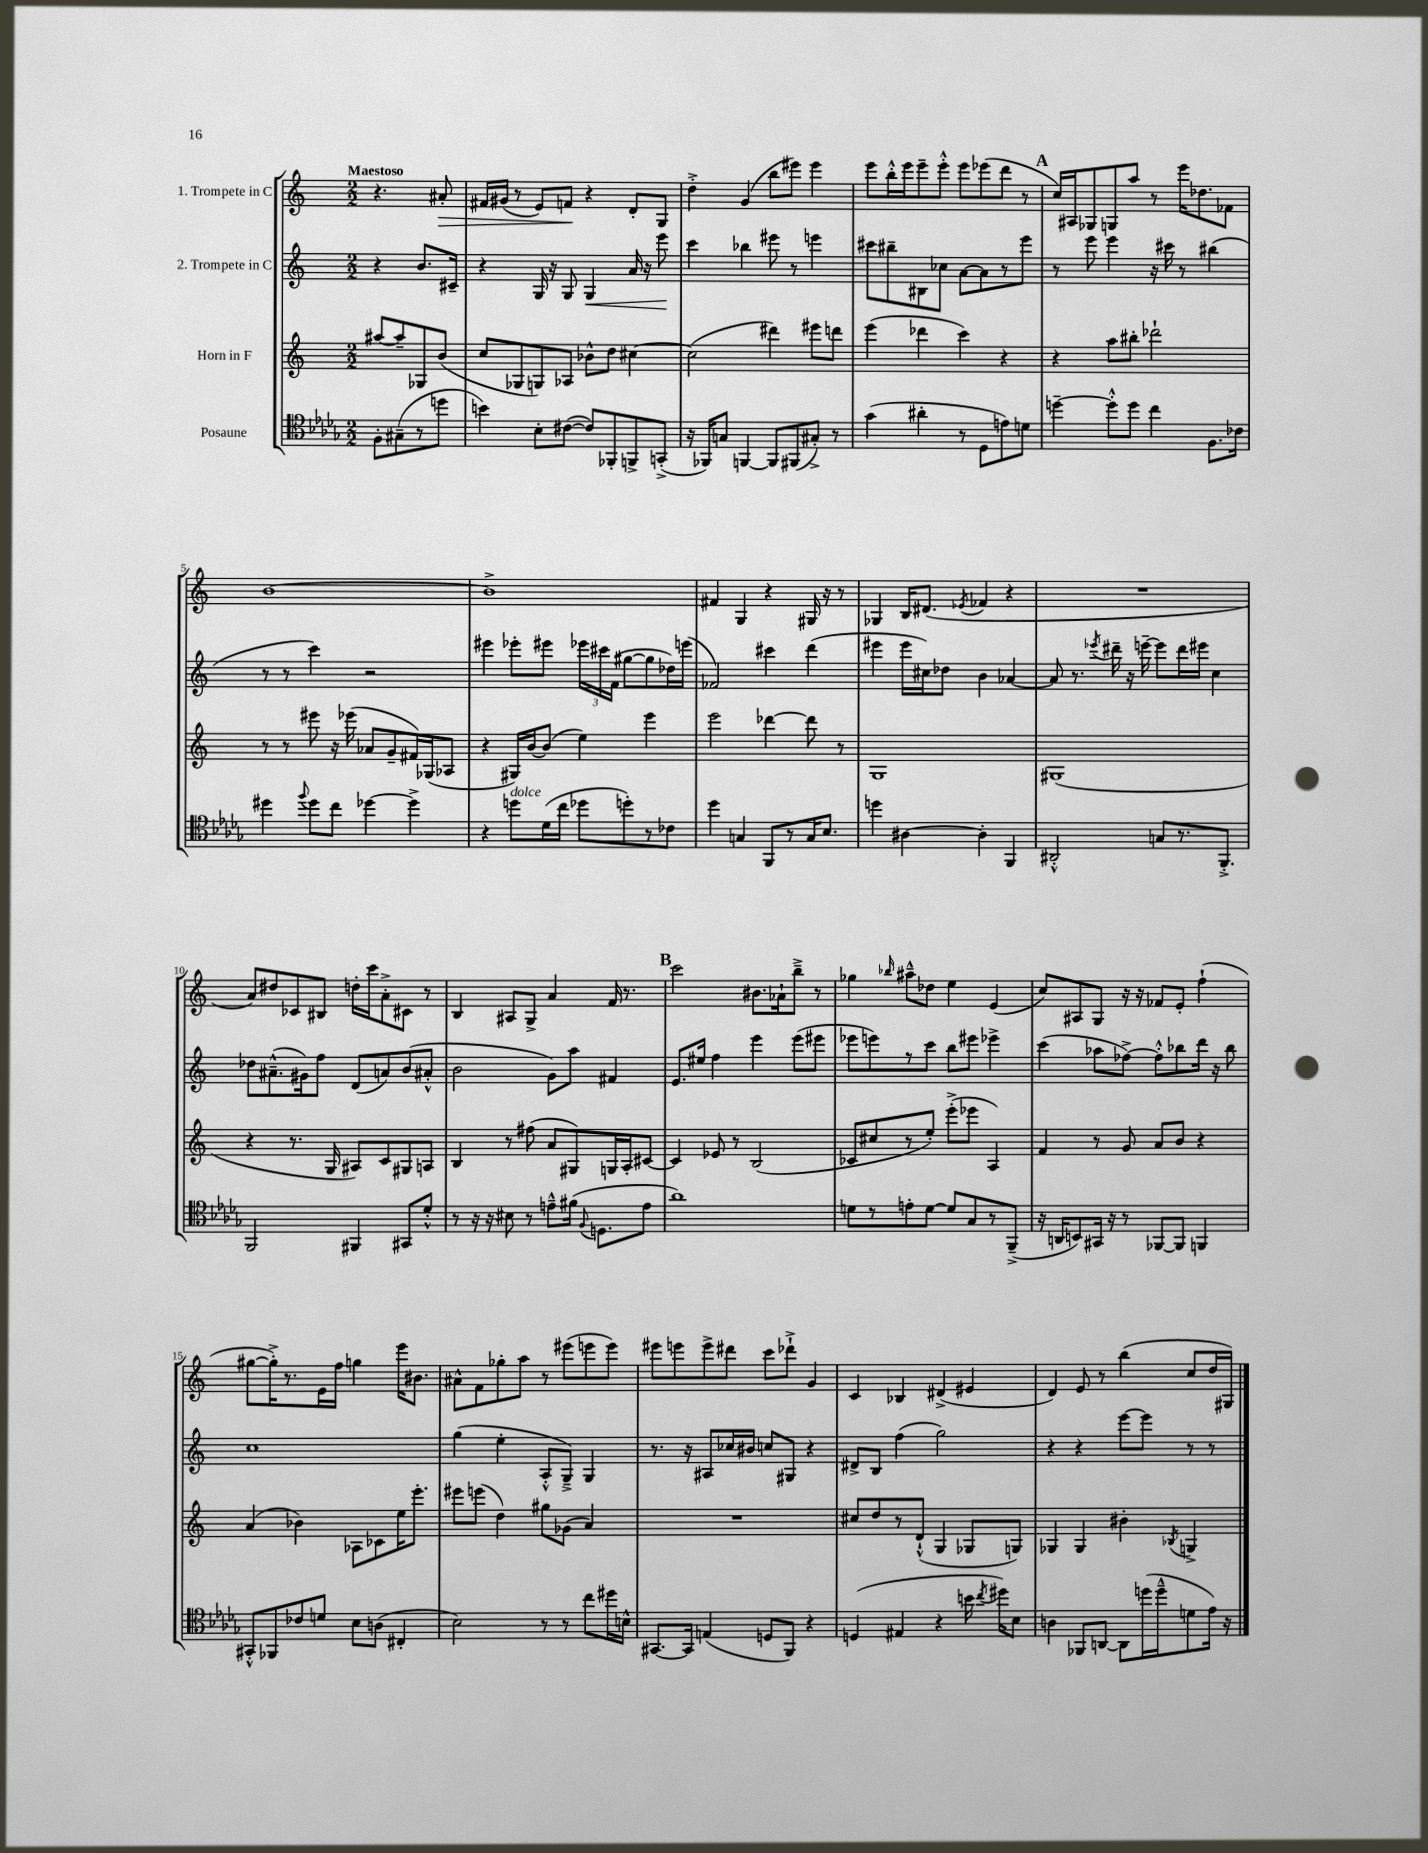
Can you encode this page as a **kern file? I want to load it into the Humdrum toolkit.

**kern	**kern	**kern	**dynam	**kern	**dynam
*part4	*part3	*part2	*part2	*part1	*part1
*staff4	*staff3	*staff2	*staff2	*staff1	*staff1
*I"Posaune	*I"Horn in F	*I"2. Trompete in C	*	*I"1. Trompete in C	*
*clefC4	*clefG2	*clefG2	*	*clefG2	*
*k[b-e-a-d-g-]	*k[]	*k[]	*	*k[]	*
*M2/2	*M2/2	*M2/2	*	*M2/2	*
=	=	=	=	=	=
!	!	!	!	!LO:TX:a:B:t=Maestoso	!
8F'\L	[8aa#X/L	4r	.	4.r	.
(8G#X~\	8aa#~/]	.	.	.	.
8r	8G-X/	8.b/L	.	.	.
!	!	!	!	!	!LO:HP:b
8ddn\J	(8b/J	.	.	8a#X'/	>
.	.	16c#X~/Jk	.	.	.
=1	=1	=1	=1	=1	=1
4bn\)	8cc/L	4r	.	16f#X/LL	.
.	.	.	.	(16g#X/JJ	.
.	8G-X/	.	.	8r	.
8B-'\L	8Gn/)	16G/	.	8e/L)	.
.	.	16r	.	.	.
([8c#X\J	8A-X/J	8G/	.	8fn/J	.
!	!	!	!LO:HP:b	!	!
8c#/L])	8b-X^^\L	4G/	<	4r	]
8FF-X'/	8dd\J	.	.	.	.
8FFn^/	[4cc#X\	16a/	.	8d'/L	.
.	.	16r	.	.	.
(8GGn'^/J	.	8eee\	.	8G/J	.
.	.	.	[	.	.
=2	=2	=2	=2	=2	=2
16r	(2cc#\]	4ccc\	.	4dd'^\	.
16FF-X/KL)	.	.	.	.	.
8Gn/J	.	.	.	.	.
[4FFn/	.	4bb-X\	.	(4g/	.
8FF/L]	4ddd#X\)	8eee#X\	.	8bb\L	.
(8FF#X/	.	8r	.	8eee#X\J)	.
8G#X'^/J)	8eee#X\L	4eeen\	.	4eee#\	.
8r	8dddn\J	.	.	.	.
=3	=3	=3	=3	=3	=3
(4g-\	(4eee\	8ccc#X\L	.	8eee\L	.
.	.	8bb#X~\	.	16bb'^^\L	.
.	.	.	.	16eee\J	.
4a#X'\	4ddd-X\	8B#X\	.	8eee~\	.
.	.	8cc-X\J	.	8eee'^^\J	.
8r	4ccc\)	[8a\L	.	8eee\L	.
8D-\L	.	8a\]	.	(8eee-X\	.
8en\)	4r	8r	.	8ddd\J	.
8dn\J	.	8eee\J	.	8r	.
!!LO:REH:place=s1:t=A
=4	=4	=4	=4	=4	=4
[4ddn~\	4r	8r	.	16cc/LL)	.
.	.	.	.	16A#X/J	.
.	.	8eee\	.	8G-X/	.
8dd'^^\L]	8aa\L	4eee\	.	8Gn/	.
8dd\J	8bb#X'\J	.	.	8aa/J	.
4cc\	2ddd-X`\	16r	.	8r	.
.	.	16ccc#X\	.	.	.
.	.	8r	.	16eee\KL	.
.	.	.	.	8.dd-X\	.
8.F\L	.	(4bb#X\	.	.	.
.	.	.	.	8f-X\J	.
16c-X\Jk	.	.	.	.	.
!!LO:LB:g=z
=5	=5	=5	=5	=5	=5
4dd#X\	8r	8r	.	[1b	.
.	8r	8r	.	.	.
8qqff/	.	.	.	.	.
8dd#\L	8eee#X\	4ccc\)	.	.	.
8cc\J	16r	.	.	.	.
.	(16eee-X\	.	.	.	.
[4dd-X\	8a-X/L	2r	.	.	.
.	8g~/	.	.	.	.
4dd-^\]	16f#X/L)	.	.	.	.
.	(16G-X/J	.	.	.	.
.	8A-X/J	.	.	.	.
=6	=6	=6	=6	=6	=6
4r	4r	4eee#X\	.	1b^]	.
!LO:TX:a:i:t=dolce	!	!	!	!	!
8ddn\L	16G#X/LL)	8eee-X'\L	.	.	.
.	[16b/J	.	.	.	.
(16d-\L	(8b/J]	8eee#X\J	.	.	.
16cc\JJ	.	.	.	.	.
8dd-X\L	4ee\)	24eee-X\LL	.	.	.
.	.	24ccc#X\	.	.	.
.	.	(24f\JJ	.	.	.
8ddn'\)	.	[8gg#X\L	.	.	.
8r	4eee\	8gg#\]	.	.	.
8c-X\J	.	16dd-X\L)	.	.	.
.	.	(16eeen\JJ	.	.	.
=7	=7	=7	=7	=7	=7
4dd-\	2eee\	2f-X/)	.	4f#X/	.
4Gn/	.	.	.	4G/	.
8FF/L	[4ddd-X\	4ccc#X\	.	4r	.
8r	.	.	.	.	.
16G/K	8ddd-\]	(4ddd\	.	16G#X/	.
8.B-/J	.	.	.	16r	.
.	8r	.	.	8r	.
=8	=8	=8	=8	=8	=8
4ddn\	1G	4eee#X\	.	4G-X/	.
[4A#X\	.	16eee#\LL	.	16B/KL	.
.	.	16cc#X\J)	.	(8.d#X/J	.
.	.	8dd-X\J	.	.	.
.	.	.	.	8qe-X/	.
4A#'\]	.	4b\	.	4f-X/	.
4FF/	.	[4a-X/	.	4r	.
=9	=9	=9	=9	=9	=9
2AA#X'^^/	(1G#X	8a-/]	.	1r	.
.	.	8.r	.	.	.
.	.	8qeee-X/	.	.	.
.	.	16ddd#X~\	.	.	.
.	.	16r	.	.	.
.	.	[16eeen~\	.	.	.
8Gn/L	.	8eee\L]	.	.	.
8.r	.	16ddd#\L	.	.	.
.	.	16eee#X\JJ	.	.	.
.	.	4cc\	.	.	.
8.FF'^/J	.	.	.	.	.
!!LO:LB:g=z
=10	=10	=10	=10	=10	=10
2FF/	4r	8dd-X\L	.	8a/L)	.
.	.	(8.a#X~^^\	.	8dd#X/	.
.	8.r	.	.	8c-X/	.
.	.	16g#X\k)	.	.	.
.	.	8ff\J	.	8B#X/J	.
.	16G/	.	.	.	.
4FF#X/	8A#X/L)	(8d/L	.	16ddn'\LL	.
.	.	.	.	16ccc\J	.
.	8c/	8an/)	.	8a'^\	.
8GG#X/L	8G#X/	(8b/	.	8c#X\J	.
8d-'^^/J	8An/J	8a#X'^^/J	.	8r	.
=11	=11	=11	=11	=11	=11
8r	4B/	2b\	.	4B/	.
16r	.	.	.	.	.
16r	.	.	.	.	.
8B#X\	8r	.	.	8A#X/L	.
8r	(8ff#X\	.	.	8G^/J	.
8en~^^\L	8a/L	8g\L)	.	4a/	.
(16f#X\Jk	8G#X/)	8aa\J	.	.	.
8qqF/	.	.	.	.	.
8.Dn\L	.	.	.	.	.
.	16Gn/L	4f#X/	.	16f/	.
.	16A'/J	.	.	8.r	.
8e\J	[8c#X/J	.	.	.	.
!!LO:REH:place=s1:t=B
=12	=12	=12	=12	=12	=12
1a-)	4c#/]	8.e/L	.	2ccc\	.
.	.	16ee#X/Jk	.	.	.
.	8e-X/	4ff\	.	.	.
.	8r	.	.	.	.
.	(2B/	4eee\	.	8.b#X\L	.
.	.	.	.	16a-X`\k	.
.	.	(8eee\L	.	8bb~^\J	.
.	.	8eee#X\J	.	8r	.
=13	=13	=13	=13	=13	=13
8dn\L	8c-X/L	8eee-X\L	.	4gg-X\	.
8r	8cc#X/	8eeen\)	.	.	.
.	.	.	.	16qqbb-X/	.
8en'\	8r	8r	.	8aa#X~^^\L	.
[8d\J	8ee'/J)	8ccc\J	.	8dd-X\J	.
8d/L]	(8eee'^\L	8bb\L	.	4ee\	.
8G-/	8eee-X\J	8eee#X\J	.	.	.
8r	4A/)	4eee-X^\	.	(4e/	.
(8FF~^/J	.	.	.	.	.
=14	=14	=14	=14	=14	=14
16r	4f/	(4ccc\	.	8cc/L)	.
16AAn/KL	.	.	.	.	.
8BBn/)	.	.	.	8A#X/	.
16GG#X/Jk	8r	8aa-X\L	.	8G/J	.
16r	.	.	.	.	.
8r	8g/	[8ff-X^\J)	.	16r	.
.	.	.	.	16r	.
[8FF-X/L	8a/L	8ff-'^^\L]	.	8f-X/L	.
8FF-/J]	8b/J	8bb-X\	.	8e'/J	.
4FFn/	4r	16ddd\Jk	.	(4ff`\	.
.	.	16r	.	.	.
.	.	8bb-\	.	.	.
!!LO:LB:g=z
=15	=15	=15	=15	=15	=15
8GG#X'^^/L	(4a/	1cc	.	[8gg#X\L	.
8FF-X/	.	.	.	16gg#'^\K])	.
.	.	.	.	8.r	.
8c-X/	4b-X\)	.	.	.	.
8dn/J	.	.	.	16e\L	.
.	.	.	.	16ff\JJ	.
8B-\L	8A-X\L	.	.	4ggn\	.
(8An\J	8c-X\	.	.	.	.
4C#X'/	16ee\K	.	.	16eee\KL	.
.	8.eee'\J	.	.	8.b#X\J	.
=16	=16	=16	=16	=16	=16
2B-\)	8eee#X\L	(4gg\	.	8a#X^^\L	.
.	(8eeen\J	.	.	8f\	.
.	4dd\)	4ee'\	.	8gg-X'\	.
.	.	.	.	8aa\J	.
8r	8gg#X\L	8A'^^/L	.	8r	.
8r	(8g-X\J	8G~^/J)	.	(8eee#X\L	.
8cc\L	4a/)	4G/	.	8eeen\	.
16dd#X\L	.	.	.	8eee\J)	.
16Bn^^\JJ	.	.	.	.	.
=17	=17	=17	=17	=17	=17
[8.GG#X/L	1r	8.r	.	8eee#X\L	.
.	.	.	.	8eeen\	.
16GG#/Jk]	.	16r	.	.	.
(4En/	.	8A#X/L	.	8eee^\	.
.	.	16cc-X/L	.	8ddd#X\J	.
.	.	16b#X/JJ	.	.	.
8Dn/L	.	8ccn/L	.	8ccc\L	.
8FF/J)	.	8G#X/J	.	8ddd-X`^\J	.
4r	.	4r	.	4g/	.
=18	=18	=18	=18	=18	=18
(4Dn/	8cc#X/L	8d#X^/L	.	4c/	.
.	8dd/	8B/J	.	.	.
4E#X/	8r	(4ff\	.	4B-X/	.
.	(8d`^^/J	.	.	.	.
4r	4G/	2gg\)	.	(4d#X^/	.
16bn\	8G-X/L	.	.	4e#X/	.
8qcc/	.	.	.	.	.
16dd#X\KL)	.	.	.	.	.
8B-\J	8Gn/J)	.	.	.	.
=19	=19	=19	=19	=19	=19
4An\	4G-X/	4r	.	4d/)	.
8FF-X/L	4G-/	4r	.	8e/	.
[8AAn/J	.	.	.	8r	.
8AA\L]	4b#X'\	[8eee\L	.	(4bb\	.
(16ddn\L	.	8eee\J]	.	.	.
16dd~^^\J	.	.	.	.	.
.	8qB-X/	.	.	.	.
8dn\	4Gn^/	8r	.	8cc/L	.
16e-\Jk)	.	8r	.	16dd/L	.
16r	.	.	.	16G#X/JJ)	.
==	==	==	==	==	==
*-	*-	*-	*-	*-	*-
